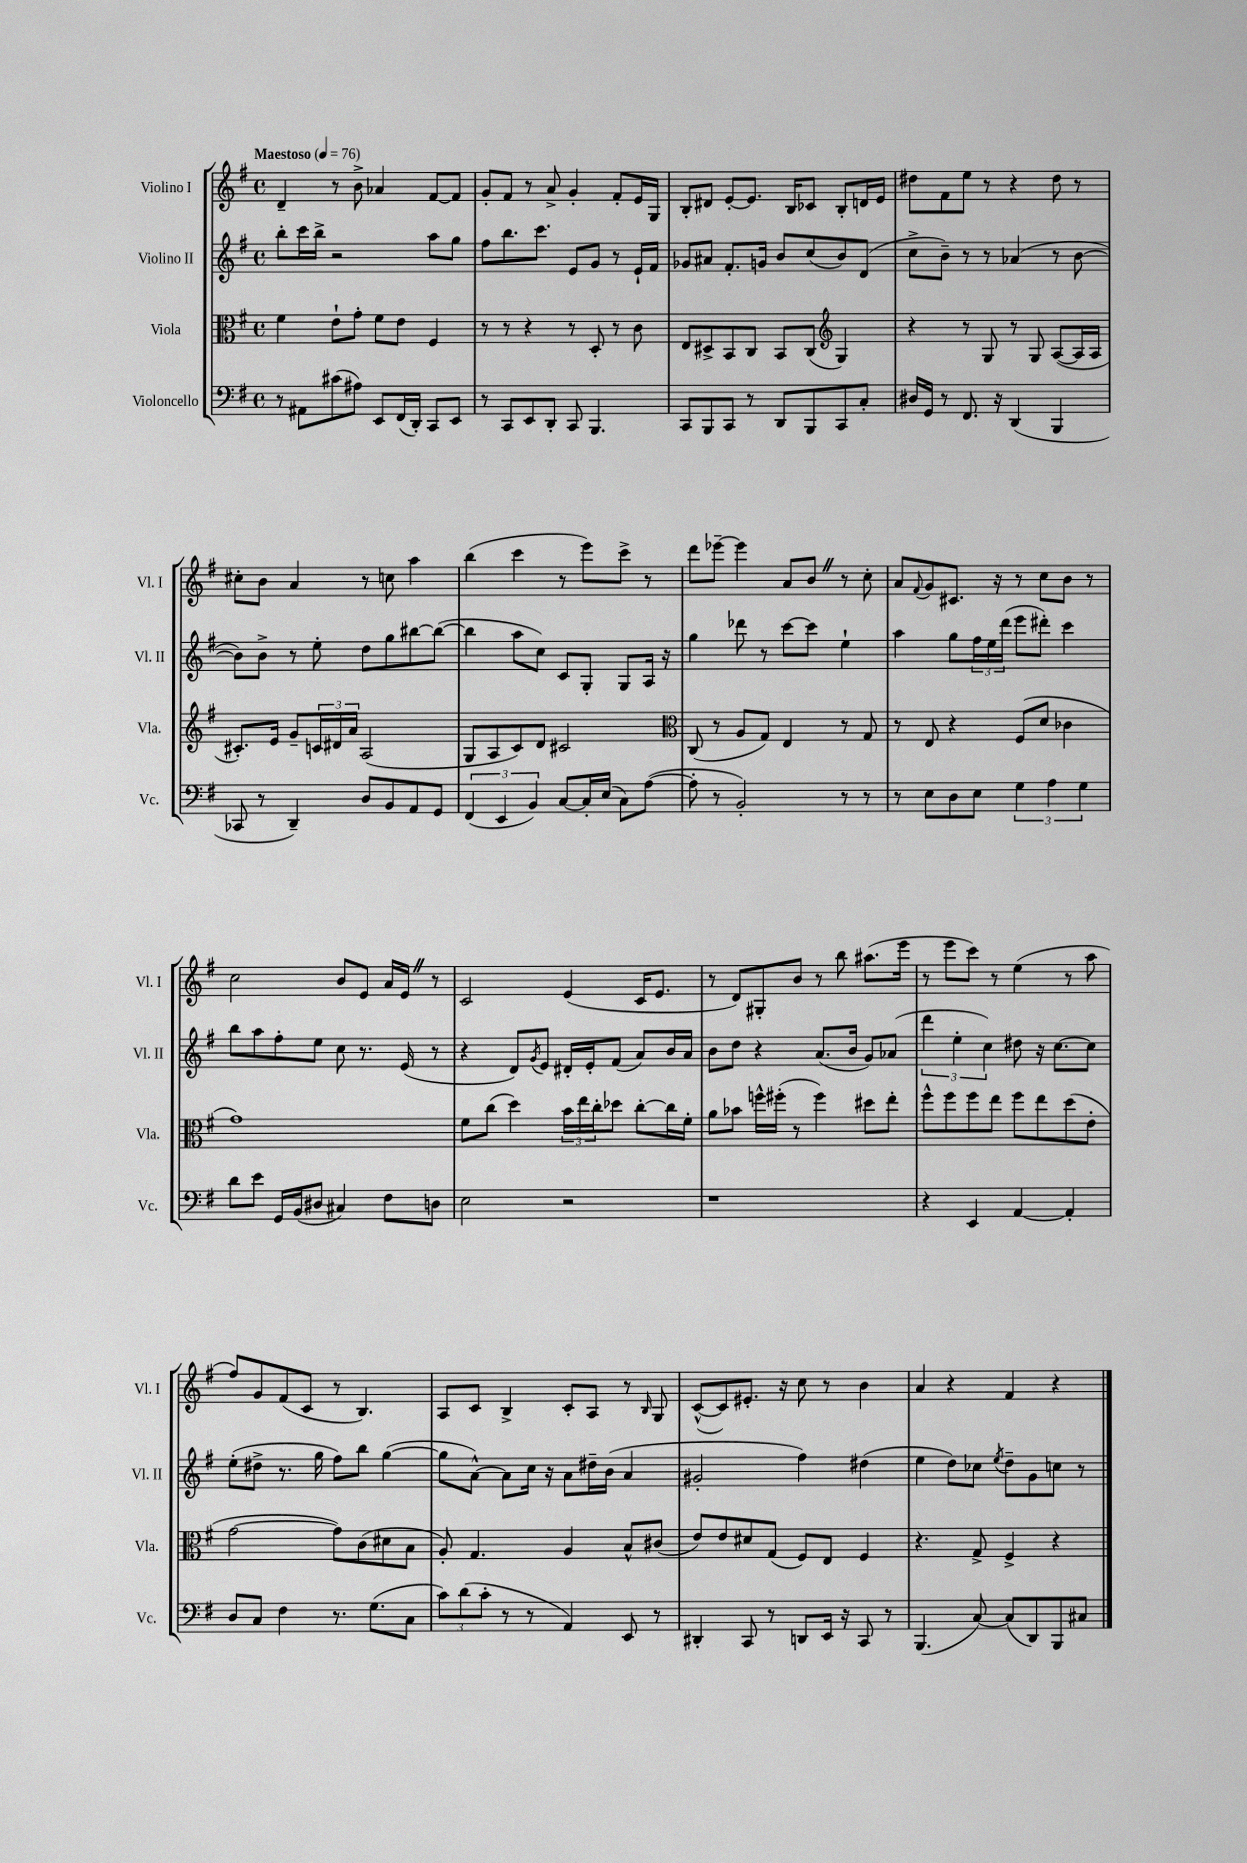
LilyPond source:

<<
\new StaffGroup <<
\new Staff = "s0" \with { instrumentName = "Violino I" shortInstrumentName = "Vl. I" } {
    \clef treble \key g \major \defaultTimeSignature \time 4/4 \tempo "Maestoso" 4 = 76
    d'4-- r8 b'8-> aes'4 fis'8~ fis'8 |
    g'8-. fis'8 r8 a'8-> g'4-. fis'8-. e'16 g16 |
    b8-. dis'8 e'8~-. e'8. b16 ces'8 b8-. d'16 e'16 |
    dis''8 fis'8 e''8 r8 r4 dis''8 r8 |
    cis''8-. b'8 a'4 r8 c''8 a''4 |
    b''4( c'''4 r8 e'''8) c'''8-> r8 |
    d'''8 ees'''8~-- ees'''4 a'8 b'8 \once \override BreathingSign.text = \markup { \musicglyph "scripts.caesura.straight" } \breathe r8 c''8-. |
    a'8 \appoggiatura { fis'8 } g'8 cis'8. r16 r8 c''8 b'8 r8 |
    c''2 b'8 e'8 a'16 e'16 \once \override BreathingSign.text = \markup { \musicglyph "scripts.caesura.straight" } \breathe r8 |
    c'2 e'4( c'16 e'8. |
    r8 d'8) gis8-. b'8 r8 b''8 ais''8.( e'''16 |
    r8 e'''8 c'''8) r8 e''4( r8 a''8 |
    fis''8) g'8 fis'8( c'8 r8 b4.) |
    a8 c'8 b4-> c'8-. a8 r8 \grace { b16 } g8 |
    c'8~-^( c'8) eis'8.-. r16 c''8 r8 b'4 |
    a'4 r4 fis'4 r4 \bar "|." |
}
\new Staff = "s1" \with { instrumentName = "Violino II" shortInstrumentName = "Vl. II" } {
    \clef treble \key g \major \defaultTimeSignature \time 4/4
    b''8-. c'''16 b''16-> r2 a''8 g''8 |
    fis''8 b''8. c'''8. e'8 g'8 r8 e'16-! fis'16 |
    ges'8 ais'8 fis'8.-. g'16 b'8 c''8( b'8) d'8( |
    c''8-> b'8--) r8 r8 aes'4( r8 b'8~ |
    b'8) b'8-> r8 e''8-. d''8 g''8 bis''8~ bis''8~( |
    bis''4 a''8 c''8) c'8 g8-. g8 a16 r16 |
    g''4 des'''8 r8 c'''8~ c'''8 e''4-! |
    a''4 g''8 \tuplet 3/2 { fis''16 e''16 d'''16( } e'''8 dis'''8-.) c'''4 |
    b''8 a''8 fis''8-. e''8 c''8 r8. e'16( r8 |
    r4 d'8) \acciaccatura { g'8 } e'8 dis'16-. e'16-. fis'8( a'8) b'16 a'16 |
    b'8 d''8 r4 a'8.( b'16 g'8) aes'8( |
    \tuplet 3/2 { d'''4 e''4-. c''4) } dis''8 r16 c''8.~ c''8 |
    e''8-.( dis''8-> r8. g''16 fis''8) b''8 g''4~( |
    g''8 a'8~-^) a'8 c''16 r16 a'8 dis''16-- b'16( a'4 |
    gis'2-. fis''4) dis''4( |
    e''4 d''8) ces''8 \acciaccatura { e''8 } d''8-- g'8 c''8 r8 \bar "|." |
}
\new Staff = "s2" \with { instrumentName = "Viola" shortInstrumentName = "Vla." } {
    \clef alto \key g \major \defaultTimeSignature \time 4/4
    fis'4 e'8-! g'8-. fis'8 e'8 fis4 |
    r8 r8 r4 r8 d8-. r8 c'8 |
    e8 dis8-> b,8 c8 b,8 c8( \clef treble g4) |
    r4 r8 g8 r8 g8 a8~( a16 a16 |
    cis'8.-.) e'16 g'8-- \tuplet 3/2 { c'16 dis'16 a'16 } a2( |
    g8 a8 c'8) d'8 cis'2 |
    \clef alto c8( r8 a8 g8) e4 r8 g8 |
    r8 e8 r4 fis8( d'8 ces'4 |
    g'1) |
    fis'8 c''8( d''4) \tuplet 3/2 { b'16 e''16 c''16-. } des''8 c''8~-. c''16 fis'16-. |
    a'8 bes'8 f''16-^ fis''16-.( r8 fis''4) dis''8 e''8-. |
    fis''8-^ fis''8 fis''8 e''8 fis''8 e''8 d''8( e'8-. |
    g'2~ g'8) c'8( dis'8 b8 |
    a8-.) g4. a4 b8-^ cis'8( |
    e'8) e'8 dis'8 g8( fis8) e8 fis4 |
    r4. g8-> fis4-> r4 \bar "|." |
}
\new Staff = "s3" \with { instrumentName = "Violoncello" shortInstrumentName = "Vc." } {
    \clef bass \key g \major \defaultTimeSignature \time 4/4
    r8 ais,8 cis'8( ais8) e,8 fis,16( d,16-.) c,8 e,8 |
    r8 c,8 e,8 d,8-. c,8 b,,4. |
    c,8 b,,8 c,8 r8 d,8 b,,8 c,8 c8-. |
    dis16 g,16 r8 fis,8. r16 d,4( b,,4 |
    ces,8 r8 d,4--) d8 b,8 a,8 g,8 |
    \tuplet 3/2 { fis,4( e,4 b,4) } c8~ c16-. e16( c8) a8~( |
    a8-. r8 b,2-.) r8 r8 |
    r8 e8 d8 e8 \tuplet 3/2 { g4 a4 g4 } |
    d'8 e'8 g,16 b,16( dis8 cis4) fis8 d8 |
    e2 r2 |
    r1 |
    r4 e,4 a,4~ a,4-. |
    d8 c8 fis4 r8. g8.( c8 |
    \tuplet 3/2 { c'8) d'8( c'8-. } r8 r8 a,4) e,8 r8 |
    dis,4-. c,8 r8 d,8 e,16 r16 c,8 r8 |
    b,,4.( c8~) c8( d,8) b,,8 cis8 \bar "|." |
}
>>
>>
\layout { \context { \Score \remove "Bar_number_engraver" } }
